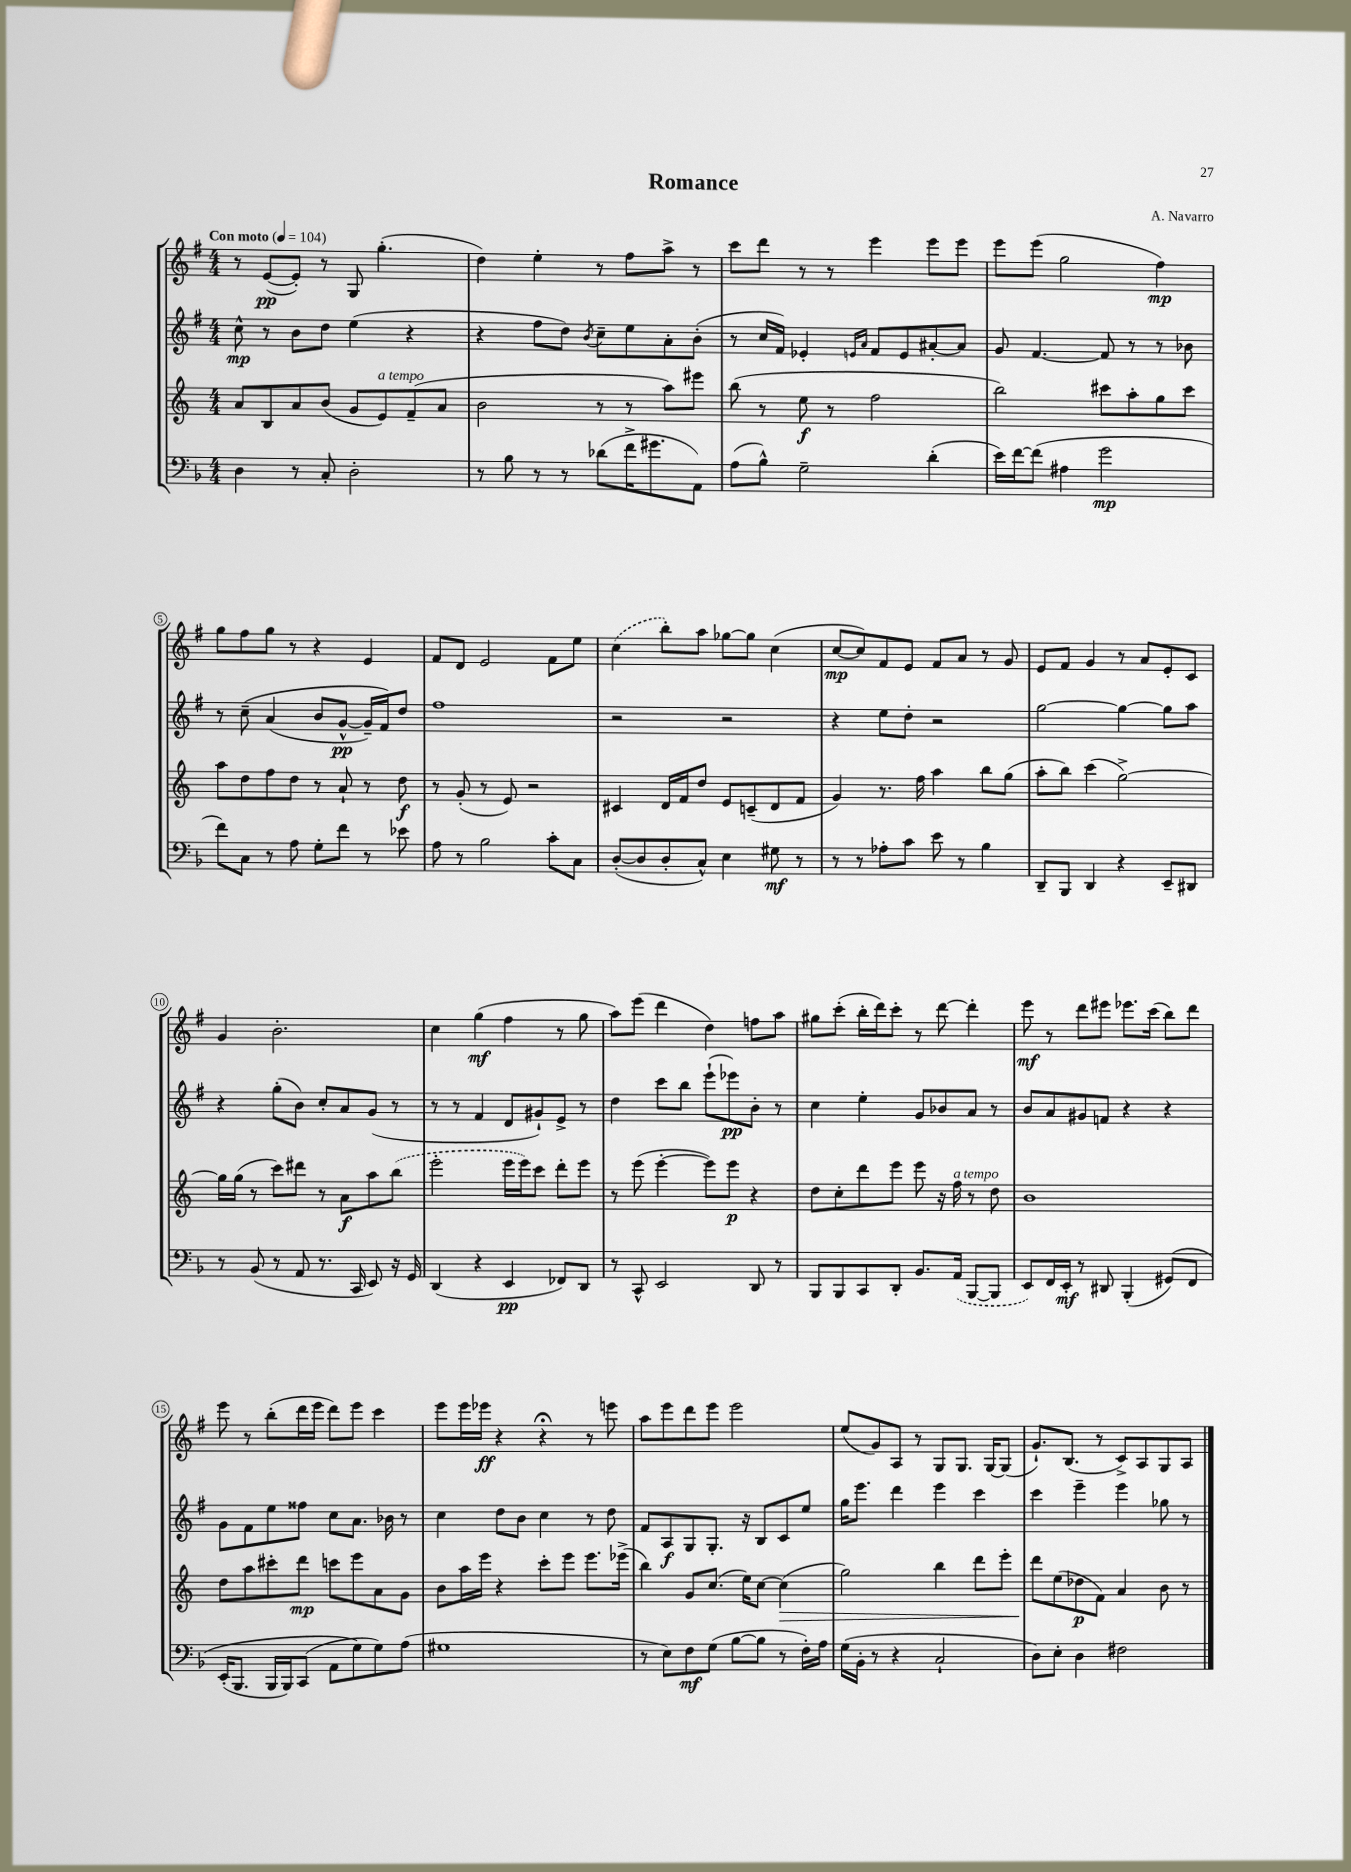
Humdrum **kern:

**kern	**dynam	**kern	**dynam	**kern	**dynam	**kern	**dynam
*part4	*part4	*part3	*part3	*part2	*part2	*part1	*part1
*staff4	*staff4	*staff3	*staff3	*staff2	*staff2	*staff1	*staff1
*clefF4	*	*clefG2	*	*clefG2	*	*clefG2	*
*k[b-]	*	*k[]	*	*k[f#]	*	*k[f#]	*
*M4/4	*	*M4/4	*	*M4/4	*	*M4/4	*
*MM104	*	*MM104	*	*MM104	*	*MM104	*
=1	=1	=1	=1	=1	=1	=1	=1
!	!	!	!	!	!	!LO:TX:a:B:t=Con moto	!
4D\	.	8a/L	.	8cc^^\	mp	8r	.
.	.	8B/	.	8r	.	([8e/L	pp
8r	.	8a/	.	8b\L	.	8e'/J])	.
8C'/	.	(8b/J	.	8dd\J	.	8r	.
2D'\	.	8g/L	.	(4ee\	.	8G/	.
!	!	!LO:TX:a:i:t=a tempo	!	!	!	!	!
.	.	8e/)	.	.	.	(4.gg'\	.
.	.	(8f~/	.	4r	.	.	.
.	.	8a/J	.	.	.	.	.
=2	=2	=2	=2	=2	=2	=2	=2
8r	.	2b\	.	4r	.	4dd\)	.
8B-\	.	.	.	.	.	.	.
8r	.	.	.	8ff#\L	.	4ee'\	.
8r	.	.	.	8dd\J)	.	.	.
.	.	.	.	8qb/	.	.	.
(8d-X\L	.	8r	.	8cc~\L	.	8r	.
16f^\K	.	8r	.	8ee\	.	8ff#\L	.
8.g#X\	.	.	.	.	.	.	.
.	.	8aa\L)	.	8a'\	.	8aa^\J	.
8AA\J)	.	8eee#X\J	.	(8b'\J	.	8r	.
=3	=3	=3	=3	=3	=3	=3	=3
(8A\L	.	(8bb\	.	8r	.	8ccc\L	.
8B-^^\J)	.	8r	.	16cc/LL	.	8ddd\J	.
.	.	.	.	16f#/JJ)	.	.	.
2G~\	.	8ee\	f	4e-X'/	.	8r	.
.	.	8r	.	.	.	8r	.
.	.	.	.	16qqen/LL	.	.	.
.	.	.	.	16qqa/JJ	.	.	.
.	.	2ff\	.	8f#/L	.	4eee\	.
.	.	.	.	8e/	.	.	.
(4d'\	.	.	.	[8a#X'/	.	8eee\L	.
.	.	.	.	8a#/J]	.	8eee\J	.
=4	=4	=4	=4	=4	=4	=4	=4
16e\LL)	.	2bb\)	.	8g/	.	8eee\L	.
[16f\J	.	.	.	.	.	.	.
(8f\J]	.	.	.	[4.f#/	.	(8eee\J	.
4A#X\	.	.	.	.	.	2gg\	.
2g\	mp	8ccc#X\L	.	8f#/]	.	.	.
.	.	8aa'\	.	8r	.	.	.
.	.	8gg\	.	8r	.	4ff#\)	mp
.	.	8ccc#\J	.	8b-X\	.	.	.
!!LO:LB:g=z
=5	=5	=5	=5	=5	=5	=5	=5
8f\L)	.	8aa\L	.	8r	.	8gg\L	.
8C\J	.	8dd\	.	(8cc~\	.	8ff#\	.
8r	.	8ff\	.	(4a/	.	8gg\J	.
8A\	.	8dd\J	.	.	.	8r	.
8G'\L	.	8r	.	8b/L	.	4r	.
8f\J	.	8a`/	.	[8g^^/J	pp	.	.
8r	.	8r	.	16g~/LL])	.	4e/	.
.	.	.	.	16f#/J)	.	.	.
8e-X\	.	8dd\	f	8dd/J	.	.	.
=6	=6	=6	=6	=6	=6	=6	=6
8A\	.	8r	.	1ff#	.	8f#/L	.
8r	.	(8g'/	.	.	.	8d/J	.
2B-\	.	8r	.	.	.	2e/	.
.	.	8e/)	.	.	.	.	.
.	.	2r	.	.	.	.	.
8c'\L	.	.	.	.	.	8f#\L	.
8C\J	.	.	.	.	.	8ee\J	.
=7	=7	=7	=7	=7	=7	=7	=7
([8D'/L	.	4c#X/	.	2r	.	(4cc\	.
8D/]	.	.	.	.	.	.	.
8D'/	.	16d/LL	.	.	.	8bb'\L)	.
.	.	16f/J	.	.	.	.	.
8C^^/J)	.	8dd/J	.	.	.	8aa\J	.
4E\	.	8e/L	.	2r	.	[8gg-X\L	.
.	.	(8cn~/	.	.	.	8gg-\J]	.
8G#X\	mf	8d/	.	.	.	(4cc\	.
8r	.	8f/J	.	.	.	.	.
=8	=8	=8	=8	=8	=8	=8	=8
8r	.	4g/)	.	4r	.	[8cc/L	mp
8r	.	.	.	.	.	8cc/])	.
8A-X'\L	.	8.r	.	8ee\L	.	8f#/	.
8c\J	.	.	.	8dd'\J	.	8e/J	.
.	.	16ff\	.	.	.	.	.
8e\	.	4aa\	.	2r	.	8f#/L	.
8r	.	.	.	.	.	8a/J	.
4B-\	.	8bb\L	.	.	.	8r	.
.	.	(8gg\J	.	.	.	8g/	.
=9	=9	=9	=9	=9	=9	=9	=9
8DD~/L	.	8aa'\L	.	[2gg\	.	8e/L	.
8BBB-/J	.	8bb\J)	.	.	.	8f#/J	.
4DD/	.	(4ccc\	.	.	.	4g/	.
4r	.	[2gg^\)	.	4gg\_	.	8r	.
.	.	.	.	.	.	8a/L	.
8EE~/L	.	.	.	8gg\L]	.	8e'/	.
8DD#X/J	.	.	.	8aa\J	.	8c/J	.
!!LO:LB:g=z
=10	=10	=10	=10	=10	=10	=10	=10
8r	.	16gg\LL]	.	4r	.	4g/	.
.	.	(16gg\JJ	.	.	.	.	.
(8BB-/	.	8r	.	.	.	.	.
8r	.	8ccc\L)	.	(8gg'\L	.	2.b'\	.
8AA/	.	8ddd#X\J	.	8b\J)	.	.	.
8.r	.	8r	.	8cc'/L	.	.	.
.	.	8a\L	f	8a/	.	.	.
16CC/	.	.	.	.	.	.	.
8EE/)	.	8aa\	.	(8g/J	.	.	.
16r	.	(8bb\J	.	8r	.	.	.
16GG/	.	.	.	.	.	.	.
=11	=11	=11	=11	=11	=11	=11	=11
(4DD/	.	2eee'\	.	8r	.	4cc\	.
.	.	.	.	8r	.	.	.
4r	.	.	.	4f#/	.	(4gg\	mf
4EE/	pp	16eee\LL	.	8d/L	.	4ff#\	.
.	.	16eee\J)	.	.	.	.	.
.	.	8ccc\J	.	8g#X`/)	.	.	.
8FF-X/L)	.	8ddd'\L	.	8e^/J	.	8r	.
8DD/J	.	8eee\J	.	8r	.	8gg\	.
=12	=12	=12	=12	=12	=12	=12	=12
8r	.	8r	.	4dd\	.	8aa\L)	.
8CC^^/	.	(8eee\	.	.	.	(8eee\J	.
2EE/	.	[4eee'\	.	8ccc\L	.	4ddd\	.
.	.	.	.	8bb\J	.	.	.
.	.	8eee\L])	.	(8eee`\L	.	4dd\)	.
.	.	8eee\J	p	8eee-X\)	pp	.	.
8DD/	.	4r	.	8b'\J	.	8ffn\L	.
8r	.	.	.	8r	.	8aa\J	.
=13	=13	=13	=13	=13	=13	=13	=13
8BBB-/L	.	8dd\L	.	4cc\	.	8gg#X\L	.
8BBB-/	.	8cc'\	.	.	.	(8ccc'\J	.
8CC/	.	8ddd\	.	4ee'\	.	16bb'\LL	.
.	.	.	.	.	.	16ddd\J)	.
8DD'/J	.	8eee\J	.	.	.	8ccc'\J	.
8.BB-/L	.	8eee\	.	8g/L	.	8r	.
.	.	16r	.	8b-X/	.	[8ddd\	.
!	!	!LO:TX:a:i:t=a tempo	!	!	!	!	!
(16AA/Jk	.	16ff\	.	.	.	.	.
[8BBB-/L	.	8r	.	8a/J	.	4ddd'\]	.
8BBB-/J]	.	8dd\	.	8r	.	.	.
=14	=14	=14	=14	=14	=14	=14	=14
8EE/L)	.	1b	.	8b/L	.	8eee\	mf
16FF/L	.	.	.	8a/	.	8r	.
16EE'/JJ	mf	.	.	.	.	.	.
8r	.	.	.	8g#X/	.	8ddd\L	.
8DD#X/	.	.	.	8fn/J	.	8eee#X\J	.
(4BBB-'/	.	.	.	4r	.	8.eee-X\L	.
.	.	.	.	.	.	(16ccc\Jk	.
(8GG#X/L)	.	.	.	4r	.	8bb\L)	.
8FF/J	.	.	.	.	.	8ddd\J	.
!!LO:LB:g=z
=15	=15	=15	=15	=15	=15	=15	=15
(16EE'/KL	.	8dd\L	.	8g\L	.	8eee\	.
8.BBB-/J	.	.	.	.	.	.	.
.	.	8aa\	.	8f#\	.	8r	.
16BBB-/LL	.	8ccc#X'\	.	8ee\	.	(8bb'\L	.
16BBB-/J)	.	.	.	.	.	.	.
(8CC/J	.	8ddd\J	mp	8ff##X\J	.	16ddd\L	.
.	.	.	.	.	.	16eee\JJ	.
8AA\L	.	8cccn\L	.	8cc\L	.	8ddd\L)	.
8G\)	.	8eee\	.	8.a\J	.	8eee\J	.
8G\)	.	8a\	.	.	.	4ccc\	.
.	.	.	.	16b-X\	.	.	.
(8A\J	.	8g\J	.	8r	.	.	.
=16	=16	=16	=16	=16	=16	=16	=16
1G#X	.	8b\L	.	4cc\	.	8eee\L	.
.	.	16aa\L	.	.	.	16eee\L	.
.	.	16eee\JJ	.	.	.	16eee-X\JJ	ff
.	.	4r	.	8dd\L	.	4r	.
.	.	.	.	8b\J	.	.	.
.	.	8ccc'\L	.	4cc\	.	4r;<	.
.	.	8eee\J	.	.	.	.	.
.	.	8.eee\L	.	8r	.	8r	.
.	.	.	.	8dd\	.	8eeen\	.
.	.	(16eee-X^\Jk	.	.	.	.	.
=17	=17	=17	=17	=17	=17	=17	=17
8r	.	4bb\)	.	8f#/L	.	8aa\L	.
8E\L)	.	.	.	8A/	f	8eee\	.
8F\	mf	8g/L	.	8G/	.	8ddd\	.
(8G\J	.	(8.cc/J	.	8.G'/J	.	8eee\J	.
[8B-\L	.	.	.	.	.	2eee\	.
.	.	16ee\KL)	.	16r	.	.	.
8B-\J]	.	[8cc\J	.	8B/L	.	.	.
!	!	!	!LO:HP:b	!	!	!	!
8r	.	(4cc\]	>	8c/	.	.	.
16F'\LL)	.	.	.	8ee/J	.	.	.
16A\JJ	.	.	.	.	.	.	.
=18	=18	=18	=18	=18	=18	=18	=18
(16G\LL	.	2gg\)	.	16gg\KL	.	(8ee/L	.
16BB-'\JJ	.	.	.	8.eee\J	.	.	.
8r	.	.	.	.	.	8g/)	.
4r	.	.	.	4ddd\	.	8A/J	.
.	.	.	.	.	.	8r	.
2C`/	.	4bb\	.	4eee\	.	8G/L	.
.	.	.	.	.	.	8.G/J	.
.	.	8ddd\L	.	4ccc\	.	.	.
.	.	.	.	.	.	[16G/KL	.
.	.	8eee'\J	.	.	.	(8G/J]	.
=19	=19	=19	=19	=19	=19	=19	=19
8D\L)	.	8ddd\L	.	4ccc\	.	8.g`/L)	.
8E'\J	.	(8ee\	]	.	.	.	.
.	.	.	.	.	.	(8.B/J	.
4D\	.	8dd-X\	p	4eee~\	.	.	.
.	.	8f\J)	.	.	.	8r	.
2F#X\	.	4a/	.	4eee\	.	8c^/L)	.
.	.	.	.	.	.	8A/	.
.	.	8b\	.	8gg-X\	.	8G/	.
.	.	8r	.	8r	.	8A/J	.
==	==	==	==	==	==	==	==
*-	*-	*-	*-	*-	*-	*-	*-
